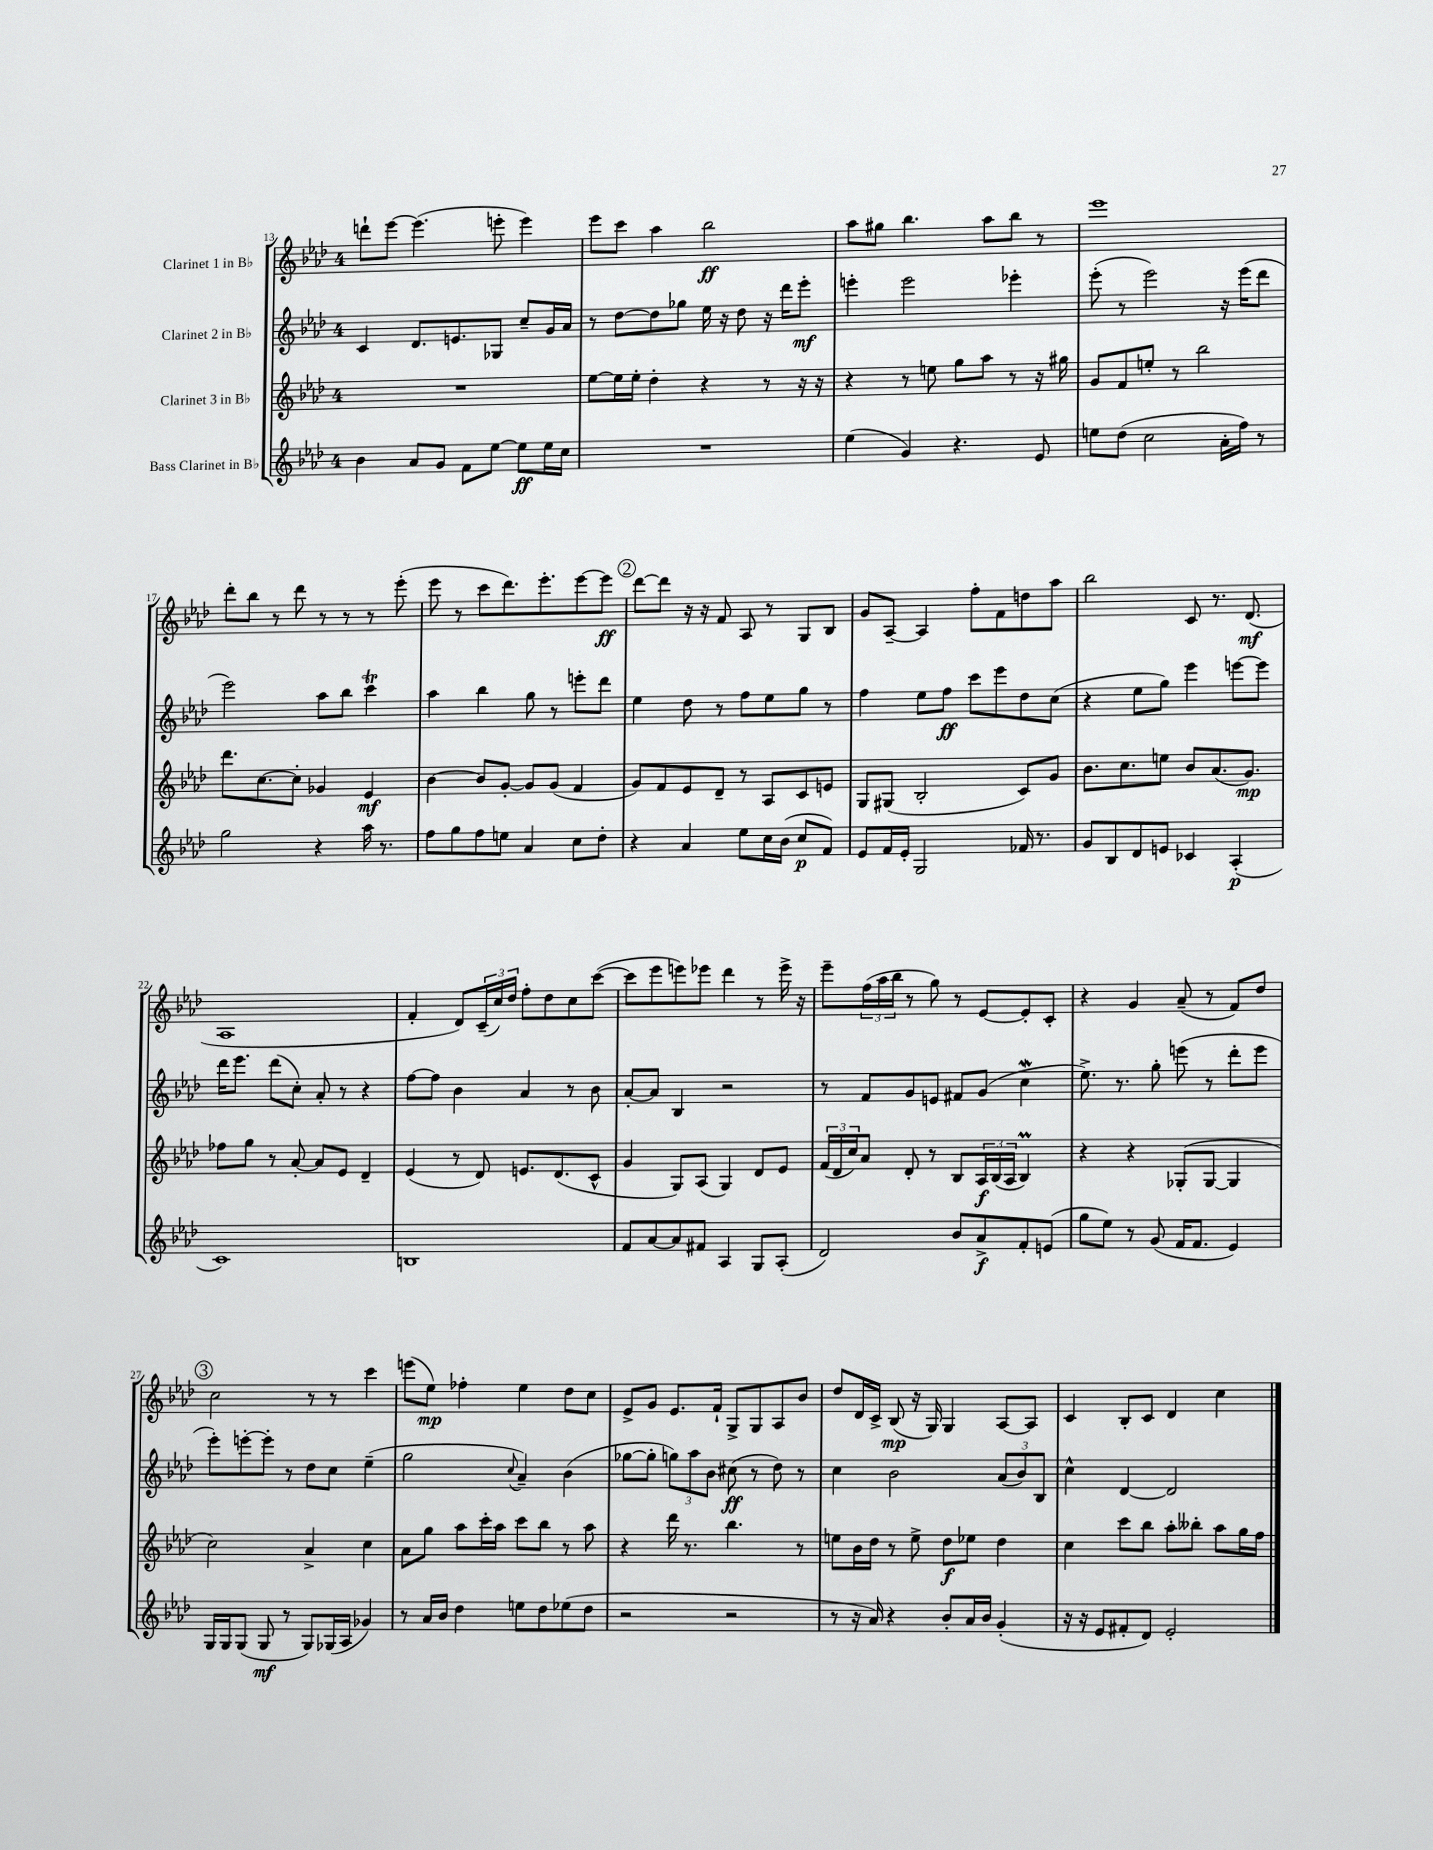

**kern	**dynam	**kern	**dynam	**kern	**dynam	**kern	**dynam
*part4	*part4	*part3	*part3	*part2	*part2	*part1	*part1
*staff4	*staff4	*staff3	*staff3	*staff2	*staff2	*staff1	*staff1
*I"Bass Clarinet in B♭	*	*I"Clarinet 3 in B♭	*	*I"Clarinet 2 in B♭	*	*I"Clarinet 1 in B♭	*
*clefG2	*	*clefG2	*	*clefG2	*	*clefG2	*
*k[b-e-a-d-]	*	*k[b-e-a-d-]	*	*k[b-e-a-d-]	*	*k[b-e-a-d-]	*
*M4/4	*	*M4/4	*	*M4/4	*	*M4/4	*
=13	=13	=13	=13	=13	=13	=13	=13
4b-\	.	1r	.	4c/	.	8dddn`\L	.
.	.	.	.	.	.	[8eee-\J	.
8a-/L	.	.	.	8.d-/L	.	(4.eee-\]	.
8g/J	.	.	.	.	.	.	.
.	.	.	.	8.en/	.	.	.
8f\L	.	.	.	.	.	.	.
[8ee-\J	.	.	.	8G-X/J	.	8eeen'\	.
8ee-\L]	ff	.	.	8cc~/L	.	4eee\)	.
16ee-\L	.	.	.	16g/L	.	.	.
16cc\JJ	.	.	.	16a-/JJ	.	.	.
=14	=14	=14	=14	=14	=14	=14	=14
1r	.	[8ee-\L	.	8r	.	8eee-\L	.
.	.	16ee-\L]	.	[8dd-\L	.	8ccc\J	.
.	.	16ee-'\JJ	.	.	.	.	.
.	.	4dd-'\	.	8dd-\]	.	4aa-\	.
.	.	.	.	8gg-X\J	.	.	.
.	.	4r	.	16ee-\	.	2bb-\	ff
.	.	.	.	16r	.	.	.
.	.	.	.	8dd-\	.	.	.
.	.	8r	.	16r	.	.	.
.	.	.	.	16ddd-\KL	.	.	.
.	.	16r	.	8eee-'\J	mf	.	.
.	.	16r	.	.	.	.	.
=15	=15	=15	=15	=15	=15	=15	=15
(4ee-\	.	4r	.	4eeen'\	.	8aa-\L	.
.	.	.	.	.	.	8gg#X\J	.
4g/)	.	8r	.	2eee\	.	4.bb-\	.
.	.	8een\	.	.	.	.	.
4.r	.	8gg\L	.	.	.	.	.
.	.	8aa-\J	.	.	.	8aa-\L	.
.	.	8r	.	4eee-X'\	.	8bb-\J	.
8e-/	.	16r	.	.	.	8r	.
.	.	16gg#X\	.	.	.	.	.
=16	=16	=16	=16	=16	=16	=16	=16
8een\L	.	8g/L	.	(8eee-'\	.	1eee-	.
(8dd-\J	.	8f/	.	8r	.	.	.
2cc\	.	8een'/J	.	2eee-\)	.	.	.
.	.	8r	.	.	.	.	.
.	.	2bb-\	.	.	.	.	.
16a-'\LL	.	.	.	16r	.	.	.
16ff\JJ)	.	.	.	(16eee-\KL	.	.	.
8r	.	.	.	8ddd-\J	.	.	.
!!LO:LB:g=z
=17	=17	=17	=17	=17	=17	=17	=17
2gg\	.	8.ddd-\L	.	2eee-\)	.	8ddd-'\L	.
.	.	.	.	.	.	8bb-\J	.
.	.	[8.cc\	.	.	.	.	.
.	.	.	.	.	.	8r	.
.	.	8cc'\J]	.	.	.	8ddd-\	.
4r	.	4g-X/	.	8aa-\L	.	8r	.
.	.	.	.	8bb-\J	.	8r	.
16aa-\	.	4e-/	mf	4ccct\	.	8r	.
8.r	.	.	.	.	.	.	.
.	.	.	.	.	.	(8eee-'\	.
=18	=18	=18	=18	=18	=18	=18	=18
8ff\L	.	[4b-\	.	4aa-\	.	8eee-\	.
8gg\	.	.	.	.	.	8r	.
8ff\	.	8b-/L]	.	4bb-\	.	8ccc\L	.
8een\J	.	[8g'/J	.	.	.	8.ddd-\)	.
4a-/	.	8g/L]	.	8gg\	.	.	.
.	.	.	.	.	.	8.eee-'\	.
.	.	(8g/J	.	8r	.	.	.
8cc\L	.	4f/	.	8eeen'\L	.	[8eee-\	.
8dd-'\J	.	.	.	8ddd-\J	.	8eee-\J]	ff
!!LO:REH:place=s1:t=2
=19	=19	=19	=19	=19	=19	=19	=19
4r	.	8g/L)	.	4ee-\	.	[8ddd-\L	.
.	.	8f/	.	.	.	8ddd-\J]	.
4a-/	.	8e-/	.	8dd-\	.	16r	.
.	.	.	.	.	.	16r	.
.	.	8d-~/J	.	8r	.	8f/	.
8ee-\L	.	8r	.	8ff\L	.	8A-/	.
16cc\L	.	8A-/L	.	8ee-\	.	8r	.
(16b-\JJ	.	.	.	.	.	.	.
8cc/L	p	8c/	.	8gg\J	.	8G/L	.
8f/J)	.	8en/J	.	8r	.	8B-/J	.
=20	=20	=20	=20	=20	=20	=20	=20
8e-/L	.	8G/L	.	4ff\	.	8g/L	.
16f/L	.	(8G#X/J	.	.	.	[8A-~/J	.
16e-'/JJ	.	.	.	.	.	.	.
2G/	.	2B-'/	.	8ee-\L	.	4A-/]	.
.	.	.	.	8ff\J	ff	.	.
.	.	.	.	8ccc\L	.	8ff'\L	.
.	.	.	.	8eee-\	.	8f\	.
16f-X/	.	8c/L)	.	8dd-\	.	8ddn\	.
8.r	.	.	.	.	.	.	.
.	.	8g/J	.	(8cc\J	.	8aa-\J	.
=21	=21	=21	=21	=21	=21	=21	=21
8g/L	.	8.b-\L	.	4r	.	2bb-\	.
8B-/	.	.	.	.	.	.	.
.	.	8.cc\	.	.	.	.	.
8d-/	.	.	.	8ee-\L	.	.	.
8en/J	.	8een\J	.	8gg\J)	.	.	.
4c-X/	.	8b-/L	.	4eee-\	.	8c/	.
.	.	(8.a-/	.	.	.	8.r	.
(4A-'/	p	.	.	[8eeen\L	.	.	.
.	.	8.g/J)	mp	.	.	(8.d-/	mf
.	.	.	.	8eee\J]	.	.	.
!!LO:LB:g=z
=22	=22	=22	=22	=22	=22	=22	=22
1c)	.	8ff-X\L	.	16ddd-\KL	.	1A-	.
.	.	.	.	8.eee-\J	.	.	.
.	.	8gg\J	.	.	.	.	.
.	.	8r	.	(8ddd-\L	.	.	.
.	.	[8a-'/	.	8cc'\J)	.	.	.
.	.	8a-/L]	.	8a-'/	.	.	.
.	.	8e-/J	.	8r	.	.	.
.	.	4d-~/	.	4r	.	.	.
=23	=23	=23	=23	=23	=23	=23	=23
1Bn	.	(4e-/	.	[8ff\L	.	4f'/	.
.	.	.	.	8ff\J]	.	.	.
.	.	8r	.	4b-\	.	8d-/L)	.
.	.	8d-/)	.	.	.	(24c~/L	.
.	.	.	.	.	.	24cc/)	.
.	.	.	.	.	.	24dd-/JJ	.
.	.	8.en/L	.	4a-/	.	8ff'\L	.
.	.	.	.	.	.	8dd-\	.
.	.	(8.d-/	.	.	.	.	.
.	.	.	.	8r	.	8cc\	.
.	.	8c^^/J	.	8b-\	.	([8ccc\J	.
=24	=24	=24	=24	=24	=24	=24	=24
8f/L	.	4g/	.	[8a-'/L	.	8ccc\L]	.
[8a-/	.	.	.	8a-/J]	.	8eee-\	.
8a-/]	.	8G/L)	.	4B-/	.	8eeen\)	.
8f#X/J	.	(8A-/J	.	.	.	8eee-X\J	.
4A-/	.	4G/)	.	2r	.	4ddd-\	.
8G/L	.	8d-/L	.	.	.	8r	.
(8A-'/J	.	8e-/J	.	.	.	16eee-^\	.
.	.	.	.	.	.	16r	.
=25	=25	=25	=25	=25	=25	=25	=25
2d-/)	.	(24f/LL	.	8r	.	8eee-~\L	.
.	.	24d-/	.	.	.	.	.
.	.	24cc/J)	.	.	.	.	.
.	.	8a-/J	.	8f/L	.	(24ff\L	.
.	.	.	.	.	.	24aa-\	.
.	.	.	.	.	.	24bb-\JJ	.
.	.	8d-'/	.	8g/	.	8r	.
.	.	8r	.	8en/J	.	8gg\)	.
8b-/L	.	8B-/L	.	8f#X/L	.	8r	.
8a-^/	f	24A-/L	f	(8g/J	.	[8e-/L	.
.	.	(24B-/	.	.	.	.	.
.	.	24A-/JJ	.	.	.	.	.
8f'/	.	4B-M/)	.	4ccW\	.	8e-'/]	.
(8en/J	.	.	.	.	.	8c'/J	.
=26	=26	=26	=26	=26	=26	=26	=26
8gg\L	.	4r	.	8.ee-^\)	.	4r	.
8ee-\J)	.	.	.	.	.	.	.
.	.	.	.	8.r	.	.	.
8r	.	4r	.	.	.	4g/	.
(8g/	.	.	.	8gg'\	.	.	.
16f/KL	.	(8G-X'/L	.	(8eeen\	.	(8a-~/	.
8.f/J	.	.	.	.	.	.	.
.	.	[8G-/J	.	8r	.	8r	.
4e-/)	.	4G-/]	.	8ddd-'\L	.	8f/L)	.
.	.	.	.	8eee\J	.	8dd-/J	.
!!LO:LB:g=z
!!LO:REH:place=s1:t=3
=27	=27	=27	=27	=27	=27	=27	=27
16G/LL	.	2cc\)	.	8eee-'\L)	.	2cc\	.
16G/J	.	.	.	.	.	.	.
(8G/J	.	.	.	[8eeen'\	.	.	.
8G/	mf	.	.	8eee'\J]	.	.	.
8r	.	.	.	8r	.	.	.
8G/L)	.	4a-^/	.	8dd-\L	.	8r	.
(16G-X/L	.	.	.	8cc\J	.	8r	.
16A-/JJ	.	.	.	.	.	.	.
4g-X/)	.	4cc\	.	(4ee-~\	.	4ccc\	.
=28	=28	=28	=28	=28	=28	=28	=28
8r	.	8a-\L	.	2gg\	.	(8eeen\L	.
16a-/LL	.	8gg\J	.	.	.	8ee-\J)	mp
16b-/JJ	.	.	.	.	.	.	.
4dd-\	.	8aa-\L	.	.	.	4ff-X'\	.
.	.	16ccc'\L	.	.	.	.	.
.	.	16aa-\JJ	.	.	.	.	.
.	.	.	.	8qqcc/	.	.	.
8een\L	.	8ccc\L	.	4a-~/)	.	4ee-\	.
8dd-\	.	8bb-\J	.	.	.	.	.
(8ee-X\	.	8r	.	(4b-\	.	8dd-\L	.
8dd-\J	.	8aa-\	.	.	.	8cc\J	.
=29	=29	=29	=29	=29	=29	=29	=29
2r	.	4r	.	[8gg-X\L	.	8e-^/L	.
.	.	.	.	8gg-'\J]	.	8g/J	.
.	.	16ddd-\	.	12ggn\L)	.	8.e-/L	.
.	.	8.r	.	.	.	.	.
.	.	.	.	12aa-\	.	.	.
.	.	.	.	12b-\J	.	.	.
.	.	.	.	.	.	16f`/Jk	.
2r	.	4.bb-\	.	(8cc#X\	ff	8G^/L	.
.	.	.	.	8r	.	8G/	.
.	.	.	.	8dd-\)	.	8A-/	.
.	.	8r	.	8r	.	8b-/J	.
=30	=30	=30	=30	=30	=30	=30	=30
8r	.	8een\L	.	4cc\	.	8dd-/L	.
16r	.	16b-\L	.	.	.	16d-/L	.
16a-/)	.	16dd-\JJ	.	.	.	16c^/JJ	.
4r	.	8r	.	2b-\	.	(8B-/	mp
.	.	8ee^\	.	.	.	16r	.
.	.	.	.	.	.	16G/)	.
8b-'/L	.	8dd-\L	f	.	.	4G/	.
16a-/L	.	8ee-X\J	.	.	.	.	.
16b-/JJ	.	.	.	.	.	.	.
(4g'/	.	4dd-\	.	(12a-/L	.	[8A-/L	.
.	.	.	.	12b-/)	.	.	.
.	.	.	.	.	.	8A-/J]	.
.	.	.	.	12B-/J	.	.	.
=31	=31	=31	=31	=31	=31	=31	=31
16r	.	4cc\	.	4cc^^\	.	4c/	.
16r	.	.	.	.	.	.	.
8e-/L	.	.	.	.	.	.	.
8f#X'/	.	8ccc\L	.	[4d-/	.	8B-'/L	.
8d-/J)	.	8bb-\J	.	.	.	8c/J	.
2e-'/	.	8aa-'\L	.	2d-/]	.	4d-/	.
.	.	8bb--X'\J	.	.	.	.	.
.	.	8aa-\L	.	.	.	4cc\	.
.	.	16gg\L	.	.	.	.	.
.	.	16ff\JJ	.	.	.	.	.
==	==	==	==	==	==	==	==
*-	*-	*-	*-	*-	*-	*-	*-
